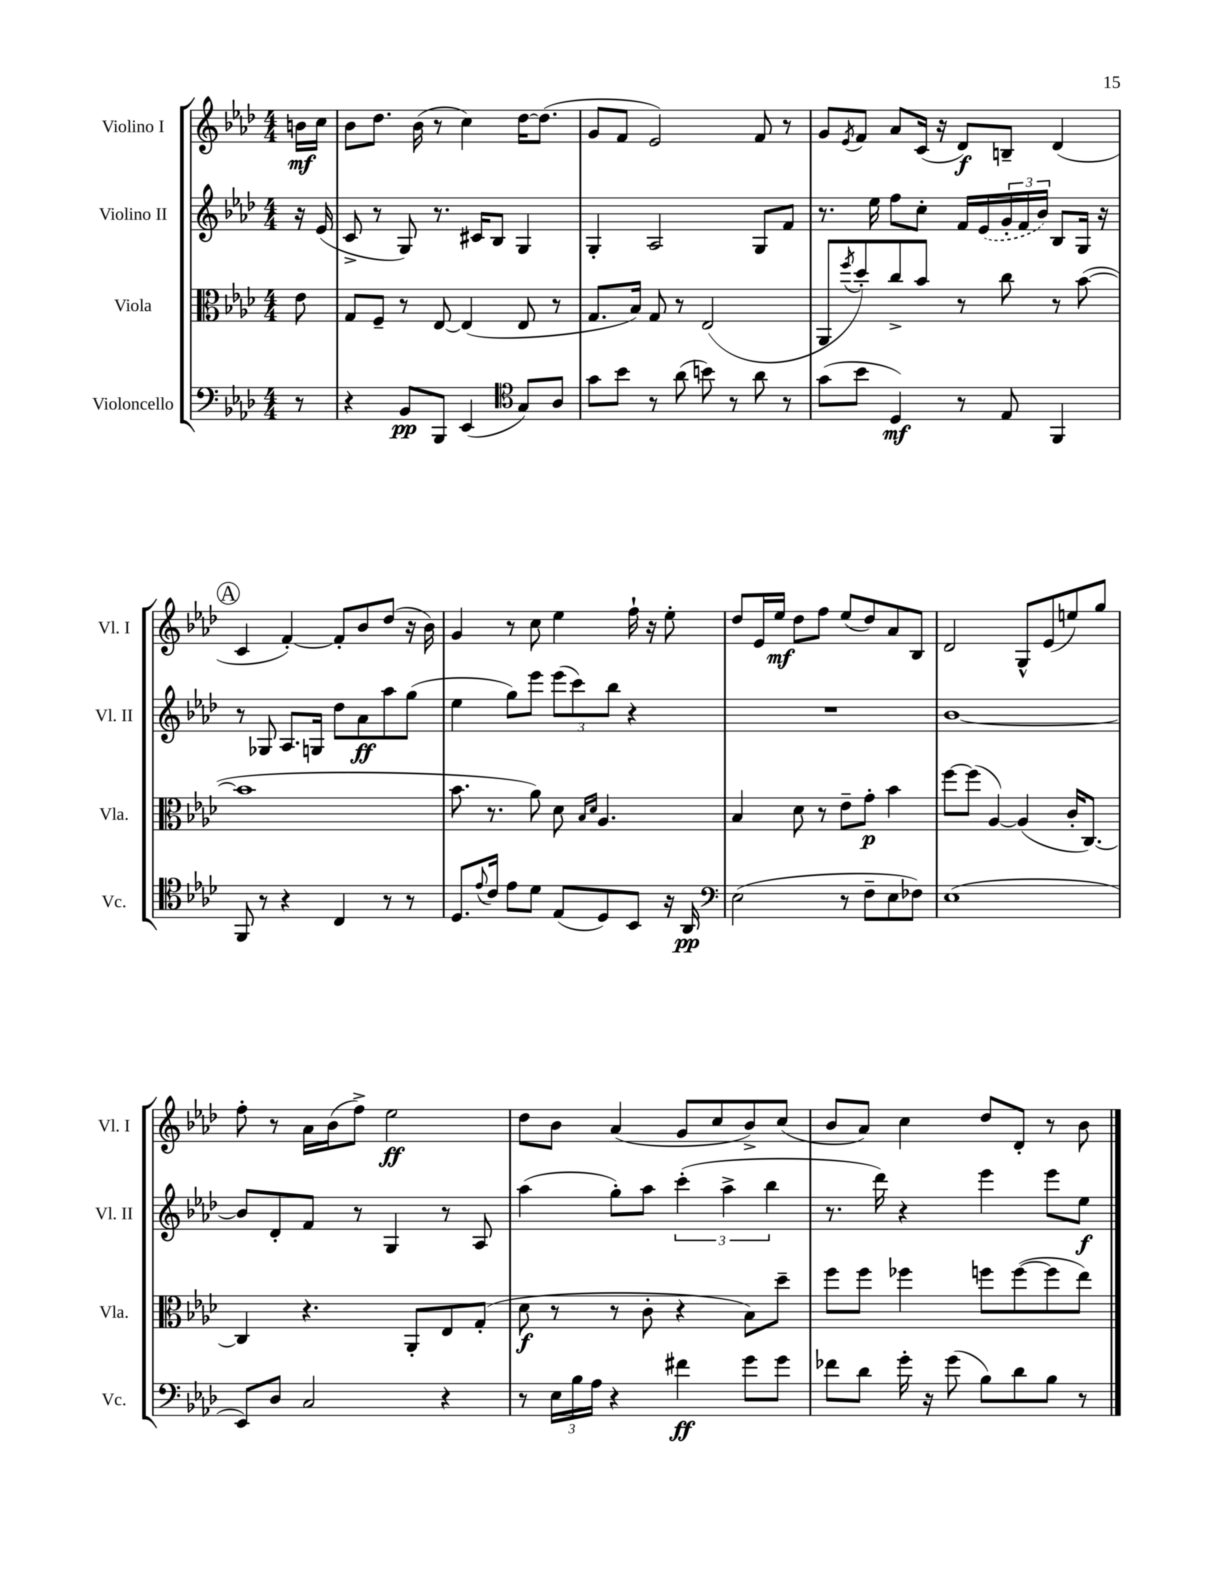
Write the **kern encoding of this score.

**kern	**kern	**kern	**kern
*staff4	*staff3	*staff2	*staff1
*clefF4	*clefC3	*clefG2	*clefG2
*k[b-e-a-d-]	*k[b-e-a-d-]	*k[b-e-a-d-]	*k[b-e-a-d-]
*M4/4	*M4/4	*M4/4	*M4/4
8r	8e-	16r	16b
.	.	(16e-	16cc
=	=	=	=
4r	8G	8c^	8b-
.	8F~	8r	8.dd-
8BB-	8r	8G)	.
.	.	.	(16b-
8BBB-	[8E-	8.r	8r
(4EE-	(4E-]	.	4cc)
.	.	16c#	.
.	.	8B-	.
*clefC4	*	*	*
8G)	8E-	4G	[16dd-
.	.	.	(8.dd-]
8A-	8r	.	.
=	=	=	=
8g	8.G	4G'	8g
8b-	.	.	8f
.	16B-)	.	.
8r	8G	2A-	2e-)
(8a-	8r	.	.
8b)	(2E-	.	.
8r	.	.	.
8a-	.	8G	8f
8r	.	8f	8r
=	=	=	=
(8g	8AA-	8.r	8g
.	8qff	.	8qe-
8b-	8dd-')	.	8f
.	.	16ee-	.
4D-)	8cc^	8ff	8a-
.	8b-	8cc'	(16c
.	.	.	16r
8r	8r	16f	8d-)
.	.	(16e-	.
8E-	8cc	24g'	8B~
.	.	24f	.
.	.	24b-)	.
4FF	8r	8B-	(4d-
.	([8b-	16G	.
.	.	16r	.
=	=	=	=
8FF	1b-]	8r	4c
8r	.	8G-	.
4r	.	8.A-	[4f')
.	.	16G	.
4C	.	8dd-	8f']
.	.	8a-	8b-
8r	.	8aa-	(8dd-
8r	.	(8gg	16r
.	.	.	16b-)
=	=	=	=
8.D-	8.b-	4ee-	4g
8qqe-	.	.	.
16c	8.r	.	.
8e-	.	8gg)	8r
8d-	8a-)	8eee-	8cc
(8E-	8d-	(12eee-	4ee-
.	.	12ccc)	.
.	16qqB-	.	.
.	16qqd-	.	.
8D-)	4.A-	.	.
.	.	12bb-	.
8BB-	.	4r	16ff`
.	.	.	16r
16r	.	.	8ee-'
16AA-	.	.	.
=	=	=	=
*clefF4	*	*	*
(2E-	4B-	1r	8dd-
.	.	.	16e-
.	.	.	16ee-
.	8d-	.	8dd-
.	8r	.	8ff
8r	8e-~	.	(8ee-
8F~	8g'	.	8dd-)
8E-	4b-	.	8a-
8F-)	.	.	8B-
=	=	=	=
(1E-	[8ff	[1b-	2d-
.	(8ff]	.	.
.	[4A-)	.	.
.	(4A-]	.	8G^^
.	.	.	(8e-
.	16c'	.	8ee)
.	[8.C)	.	.
.	.	.	8gg
=	=	=	=
8EE-)	4C]	8b-]	8ff'
8D-	.	8d-'	8r
2C	4.r	8f	16a-
.	.	.	(16b-
.	.	8r	8ff^)
.	.	4G	2ee-
.	8AA-'	.	.
4r	8E-	8r	.
.	(8G'	8A-	.
=	=	=	=
8r	8d-	(4aa-	8dd-
24E-	8r	.	8b-
24B-	.	.	.
24A-	.	.	.
4r	8r	8gg')	(4a-
.	8c'	8aa-	.
4f#	4r	(6ccc'	8g
.	.	.	8cc
.	.	6aa-^	.
8g	8B-)	.	8b-^)
.	.	6bb-	.
8g	8dd-~	.	(8cc
=	=	=	=
8f-	8ff	8.r	8b-
8d-	8ff	.	8a-)
.	.	16ddd-)	.
16g'	4ff-	4r	4cc
16r	.	.	.
(8g	.	.	.
8B-)	8ff	4eee-	8dd-
8d-	([8ff	.	8d-'
8B-	8ff]	8eee-	8r
8r	8ee-)	8ee-	8b-
==	==	==	==
*-	*-	*-	*-
